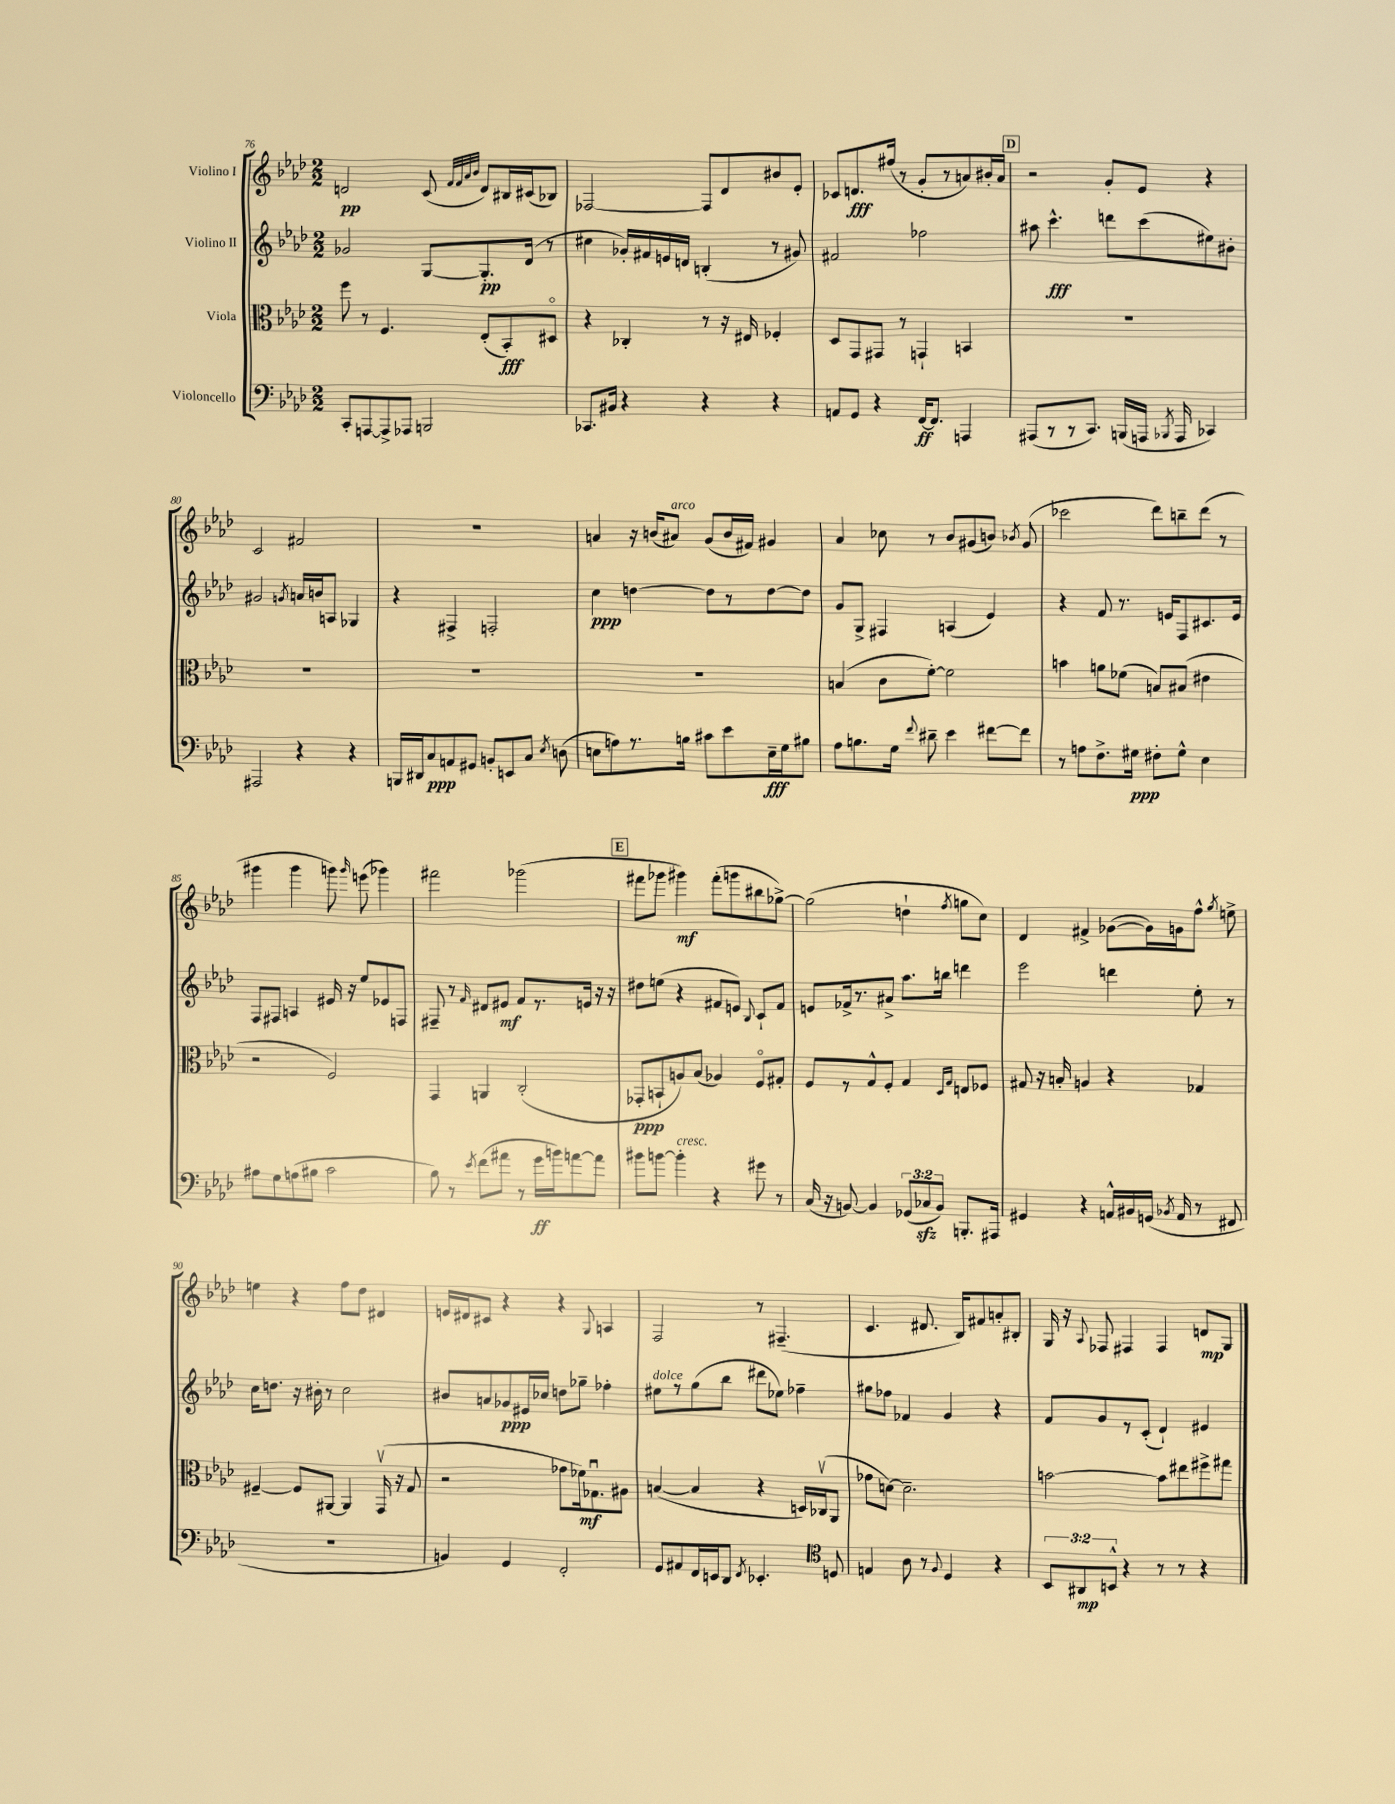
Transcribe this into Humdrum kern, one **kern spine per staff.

**kern	**dynam	**kern	**dynam	**kern	**dynam	**kern	**dynam
*part4	*part4	*part3	*part3	*part2	*part2	*part1	*part1
*staff4	*staff4	*staff3	*staff3	*staff2	*staff2	*staff1	*staff1
*I"Violoncello	*	*I"Viola	*	*I"Violino II	*	*I"Violino I	*
*clefF4	*	*clefC3	*	*clefG2	*	*clefG2	*
*k[b-e-a-d-]	*	*k[b-e-a-d-]	*	*k[b-e-a-d-]	*	*k[b-e-a-d-]	*
*M2/2	*	*M2/2	*	*M2/2	*	*M2/2	*
=76	=76	=76	=76	=76	=76	=76	=76
8CC'/L	.	8ff\	.	2g-X/	.	2dn/	pp
[8AAAn/	.	8r	.	.	.	.	.
8AAA^/]	.	4.F/	.	.	.	.	.
8AAA-X/J	.	.	.	.	.	.	.
2BBBn/	.	.	.	[8G/L	.	(8c/	.
.	.	.	.	.	.	32qqf/LLL	.
.	.	.	.	.	.	32qqf/	.
.	.	.	.	.	.	32qqa-/	.
.	.	.	.	.	.	32qqb-/JJJ	.
.	.	(8E-'/L	.	8.G'/]	pp	8d/L)	.
.	.	8BB-'/)	fff	.	.	16B#X/L	.
.	.	.	.	(16d-/Jk	.	(16c#X/J	.
.	.	8D#X/J	.	8r	.	8B-X/J)	.
=77	=77	=77	=77	=77	=77	=77	=77
8.CC-X/L	.	4r	.	4cc#X\	.	[2F-X/	.
16BB#X/Jk	.	.	.	.	.	.	.
4r	.	4C-X'/	.	16g-X'/LL)	.	.	.
.	.	.	.	16f#X/	.	.	.
.	.	.	.	16en/	.	.	.
.	.	.	.	16dn/JJ	.	.	.
4r	.	8r	.	(4Bn'/	.	8F-/L]	.
.	.	16r	.	.	.	8d-/	.
.	.	16E#X/	.	.	.	.	.
4r	.	4F-X'/	.	8r	.	8b#X/	.
.	.	.	.	8g#X/)	.	8e-'/J	.
=78	=78	=78	=78	=78	=78	=78	=78
8AAn/L	.	8D-/L	.	2f#X/	.	8c-X/L	.
8GG/J	.	8GG/	.	.	.	8.dn/	fff
4r	.	8GG#X/J	.	.	.	.	.
.	.	.	.	.	.	(16ff#X/Jk	.
.	.	8r	.	.	.	8r	.
[16FF/KL	ff	4GGn`/	.	2ff-X\	.	8g'/L	.
8.FF/J]	.	.	.	.	.	.	.
.	.	.	.	.	.	8r	.
4AAAn/	.	4BBn/	.	.	.	8an/)	.
.	.	.	.	.	.	16b#X'/L	.
.	.	.	.	.	.	16a/JJ	.
!!LO:REH:place=s1:t=D
=79	=79	=79	=79	=79	=79	=79	=79
(8AAA#X/L	.	1r	.	8aa#X\	.	2r	.
8r	.	.	.	4.ccc^^\	fff	.	.
8r	.	.	.	.	.	.	.
8.CC/J)	.	.	.	.	.	.	.
.	.	.	.	8dddn\L	.	8g'/L	.
(16BBBn/LL	.	.	.	.	.	.	.
16AAAn/JJ	.	.	.	(8ccc\	.	8e-/J	.
8qBBB-X/	.	.	.	.	.	.	.
16AAA/	.	.	.	.	.	.	.
4CC-X/)	.	.	.	8ee#X\)	.	4r	.
.	.	.	.	8b#X'\J	.	.	.
!!LO:LB:g=z
=80	=80	=80	=80	=80	=80	=80	=80
2AAA#X/	.	1r	.	2g#X/	.	2c/	.
.	.	.	.	8qgn/	.	.	.
4r	.	.	.	16an/LL	.	2f#X/	.
.	.	.	.	16bn/J	.	.	.
.	.	.	.	8An/J	.	.	.
4r	.	.	.	4G-X/	.	.	.
=81	=81	=81	=81	=81	=81	=81	=81
16BBBn/LL	.	1r	.	4r	.	1r	.
16DD#X/J	.	.	.	.	.	.	.
8C/	ppp	.	.	.	.	.	.
8AAn/	.	.	.	4F#X^/	.	.	.
8GG#X/J	.	.	.	.	.	.	.
8BBn'/L	.	.	.	2Fn'/	.	.	.
8EEn/	.	.	.	.	.	.	.
8C/J	.	.	.	.	.	.	.
8qE-/	.	.	.	.	.	.	.
(8Dn\	.	.	.	.	.	.	.
=82	=82	=82	=82	=82	=82	=82	=82
8En\L	.	1r	.	4cc\	ppp	4an/	.
8An\)	.	.	.	.	.	.	.
8.r	.	.	.	[4ddn\	.	16r	.
.	.	.	.	.	.	(16bn/KL	.
!	!	!	!	!	!	!LO:TX:a:i:t=arco	!
.	.	.	.	.	.	8a#X/J)	.
16Bn\Jk	.	.	.	.	.	.	.
8c#X\L	.	.	.	8dd\L]	.	(8g/L	.
8e-\	.	.	.	8r	.	16b/L	.
.	.	.	.	.	.	16f#X/JJ)	.
16E~\L	fff	.	.	[8dd\	.	4g#X/	.
16G\J	.	.	.	.	.	.	.
8B#X\J	.	.	.	8dd\J]	.	.	.
=83	=83	=83	=83	=83	=83	=83	=83
8A-\L	.	(4Bn/	.	8g/L	.	4a-/	.
8.Bn\	.	.	.	8G^/J	.	.	.
.	.	8c\L	.	4F#X/	.	8cc-X\	.
16G\Jk	.	.	.	.	.	.	.
8qqf/	.	.	.	.	.	.	.
8d#X~\	.	[8f'\J)	.	.	.	8r	.
4e-\	.	2f\]	.	(4An/	.	8b-/L	.
.	.	.	.	.	.	(8g#X/	.
[8f#X\L	.	.	.	4e-/)	.	8bn/J)	.
.	.	.	.	.	.	8qb-X/	.
8f#\J]	.	.	.	.	.	(8g#/	.
=84	=84	=84	=84	=84	=84	=84	=84
8r	.	4bn\	.	4r	.	2ccc-X\	.
8An\L	.	.	.	.	.	.	.
8.F^\	.	8an\L	.	8f/	.	.	.
.	.	(8f-X\J	.	8.r	.	.	.
16G#X\Jk	ppp	.	.	.	.	.	.
8F#X'\L	.	8Bn/L)	.	.	.	8ddd-\L)	.
.	.	.	.	16en/KL	.	.	.
8G#^^\J	.	(8B#X/J	.	8F/	.	8bbn~\	.
4E-\	.	4e#X\	.	8.c#X/	.	(8ddd-\J	.
.	.	.	.	.	.	8r	.
.	.	.	.	16e/Jk	.	.	.
!!LO:LB:g=z
=85	=85	=85	=85	=85	=85	=85	=85
8A#X\L	.	2r	.	8F/L	.	4ggg#X\	.
8G\	.	.	.	8F#X/J	.	.	.
(8An\	.	.	.	4An/	.	4ggg#\	.
8B#X\J	.	.	.	.	.	.	.
2c\	.	2F/)	.	16e#X/	.	8gggn\)	.
.	.	.	.	16r	.	.	.
.	.	.	.	.	.	16qqggg/	.
.	.	.	.	8ee-/L	.	(8eeen\	.
.	.	.	.	8e-X/	.	4ggg-X\)	.
.	.	.	.	8Fn/J	.	.	.
=86	=86	=86	=86	=86	=86	=86	=86
8B-\)	.	4GG/	.	8F#X~/	.	2fff#X\	.
8r	.	.	.	8r	.	.	.
8qe-/	.	.	.	16qqf/	.	.	.
(8f\L	.	4AAn/	.	8d#X/L	.	.	.
8a#X\J	.	.	.	8e#X/J	mf	.	.
8r	.	(2C'/	.	8f/L	.	(2ggg-X\	.
16g\LL	ff	.	.	8.r	.	.	.
16bn\J)	.	.	.	.	.	.	.
[8an\	.	.	.	.	.	.	.
.	.	.	.	16en/Jk	.	.	.
8a\J]	.	.	.	16r	.	.	.
.	.	.	.	16r	.	.	.
!!LO:REH:place=s1:t=E
=87	=87	=87	=87	=87	=87	=87	=87
8b#X\L	.	8GG-X'/L	ppp	8dd#X\L	.	8fff#X\L	.
[8bn\J	.	8BBn`/	.	(8een\J	.	8ggg-X\J	.
!LO:TX:a:i:t=cresc.	!	!	!	!	!	!	!
4b'\]	.	8An/)	.	4r	.	4ggg#X\)	mf
.	.	(8B-/J	.	.	.	.	.
4r	.	4A-X/)	.	8f#X/L	.	(8fff#'\L	.
.	.	.	.	8en/J)	.	8gggn\	.
.	.	.	.	8qqB-/	.	.	.
8g#X\	.	8F/L	.	8c`/L	.	8bb#X\	.
8r	.	8G#X'/J	.	8f#/J	.	[8gg-X^\J)	.
=88	=88	=88	=88	=88	=88	=88	=88
(16C/	.	8F/L	.	8en/L	.	(2gg-\]	.
16r	.	.	.	.	.	.	.
[8BBn/)	.	8r	.	16f-X^/k	.	.	.
.	.	.	.	8.r	.	.	.
4BB/]	.	8G^^/	.	.	.	.	.
.	.	8F'/J	.	8a#X^/J	.	.	.
(12GG-X/L	.	4G/	.	8.aa-\L	.	4ddn`\	.
12C-Xzz/	.	.	.	.	.	.	.
12BB/J)	.	.	.	.	.	.	.
.	.	.	.	16bbn\Jk	.	.	.
.	.	16qqD-/LL	.	.	.	.	.
.	.	16qqG/JJ	.	.	.	8qff/	.
8.BBBn'/L	.	8En/L	.	4dddn\	.	8ggn\L	.
.	.	8F-X/J	.	.	.	8cc\J)	.
16AAA#X/Jk	.	.	.	.	.	.	.
=89	=89	=89	=89	=89	=89	=89	=89
4GG#X/	.	8G#X/	.	2eee-\	.	4d-/	.
.	.	16r	.	.	.	.	.
.	.	16Bn'/	.	.	.	.	.
4r	.	4An/	.	.	.	4f#X^/	.
16AAn^^/LL	.	4r	.	4dddn\	.	([8g-X\L	.
16BB#X/	.	.	.	.	.	.	.
(16GGn/JJ	.	.	.	.	.	16g-\L])	.
8qBB-X/	.	.	.	.	.	.	.
16AA/	.	.	.	.	.	16gn\J	.
8r	.	4G-X/	.	8ee-'\	.	8ff^^\J	.
.	.	.	.	.	.	8qgg/	.
8FF#X/	.	.	.	8r	.	8een^\	.
!!LO:LB:g=z
=90	=90	=90	=90	=90	=90	=90	=90
1r	.	[4F#X~/	.	16cc\KL	.	4een\	.
.	.	.	.	8.ddn\J	.	.	.
.	.	8F#/L]	.	16r	.	4r	.
.	.	.	.	16b#X'\	.	.	.
.	.	[8AA#X/J	.	8r	.	.	.
.	.	4AA#/]	.	2cc\	.	8ff\L	.
.	.	.	.	.	.	8dd-\J	.
.	.	(16GGv/	.	.	.	4d#X/	.
.	.	16r	.	.	.	.	.
.	.	8G/	.	.	.	.	.
=91	=91	=91	=91	=91	=91	=91	=91
4BBn/)	.	2r	.	8b#X/L	.	16en/LL	.
.	.	.	.	.	.	16d#X/J	.
.	.	.	.	8an/	.	8c#X/J	.
4GG/	.	.	.	8g-X/	ppp	4r	.
.	.	.	.	16e#X/L	.	.	.
.	.	.	.	16cc-X/JJ	.	.	.
2FF'/	.	8g-X\L	.	8ddn\L	.	4r	.
.	.	16f-X\k)	mf	8gg-X~\J	.	.	.
.	.	8.G-Xu\	.	.	.	.	.
.	.	.	.	.	.	8qqG/	.
.	.	.	.	4ff-X'\	.	4An/	.
.	.	8A#X\J	.	.	.	.	.
=92	=92	=92	=92	=92	=92	=92	=92
!	!	!	!	!LO:TX:a:i:t=dolce	!	!	!
8GG/L	.	([4Bn/	.	8ee#X\L	.	2F/	.
8AA#X/	.	.	.	8r	.	.	.
16FF/L	.	4B/]	.	(8gg\	.	.	.
16EEn/J	.	.	.	.	.	.	.
8DD-/J	.	.	.	8bb-\J	.	.	.
8qFF/	.	.	.	.	.	.	.
4.EE-X'/	.	4r	.	8ddd#X\L	.	8r	.
.	.	.	.	8ee-X\J)	.	(4.F#X~/	.
.	.	16Dn/LL)	.	4ff-X~\	.	.	.
.	.	(16C-Xv/J	.	.	.	.	.
*clefC4	*	*	*	*	*	*	*
8Dn/	.	8AA-/J	.	.	.	.	.
=93	=93	=93	=93	=93	=93	=93	=93
4En/	.	8g-X\L	.	8gg#X\L	.	4.c/	.
.	.	[8dn\J)	.	8ff-X\J	.	.	.
8A-\	.	2.d~\]	.	4f-X/	.	.	.
8r	.	.	.	.	.	8.d#X/	.
8qqF/	.	.	.	.	.	.	.
4D-/	.	.	.	4g/	.	.	.
.	.	.	.	.	.	16B-/KL)	.
.	.	.	.	.	.	8f#X/	.
4r	.	.	.	4r	.	8an'/	.
.	.	.	.	.	.	8B#X'/J	.
=94	=94	=94	=94	=94	=94	=94	=94
12BB-/L	.	[2bn\	.	8f/L	.	16G/	.
.	.	.	.	.	.	16r	.
12AA#X/	mp	.	.	.	.	.	.
.	.	.	.	.	.	8qqA-/	.
.	.	.	.	8g/	.	8F-X/	.
12BBn^^/J	.	.	.	.	.	.	.
4r	.	.	.	8r	.	4F#X/	.
.	.	.	.	(8c'/J	.	.	.
8r	.	8b\L]	.	4d-`/)	.	4F#/	.
8r	.	8ee#X\	.	.	.	.	.
4r	.	8ff#X^\	.	4e#X/	.	8dn/L	mp
.	.	8gg#X\J	.	.	.	8G/J	.
==	==	==	==	==	==	==	==
*-	*-	*-	*-	*-	*-	*-	*-
